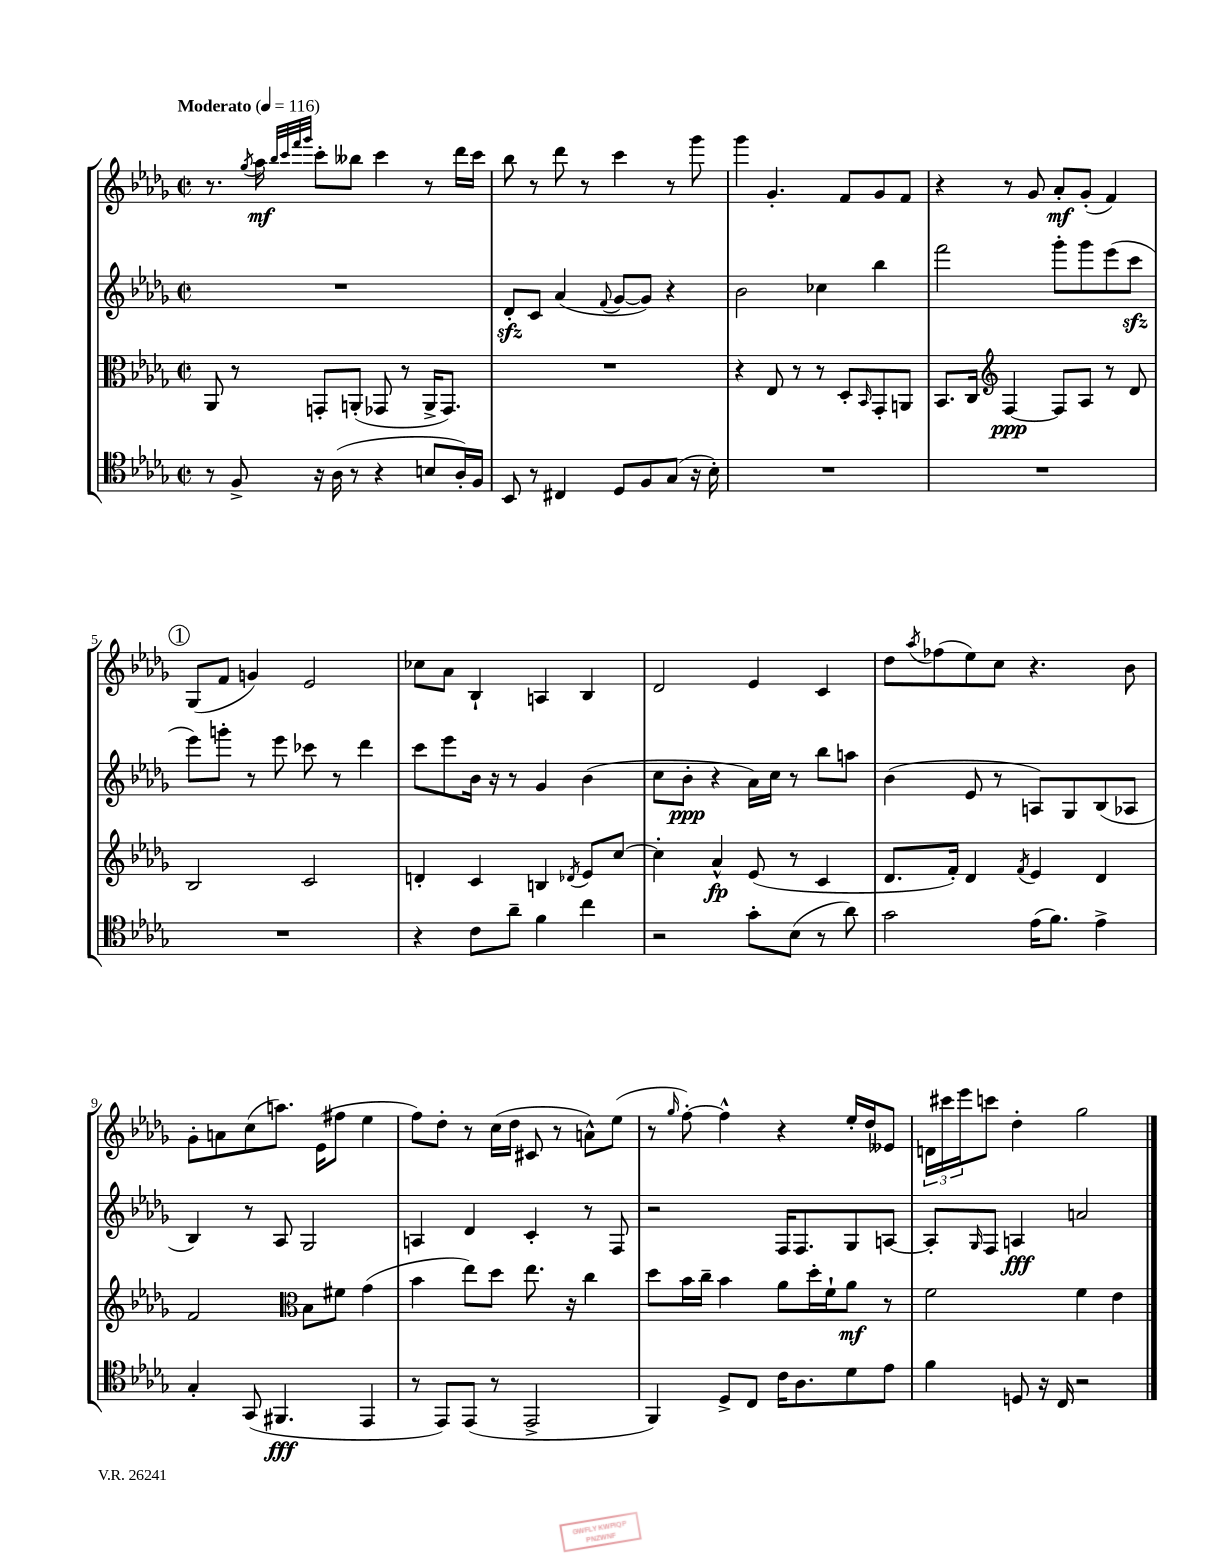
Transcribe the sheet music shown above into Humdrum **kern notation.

**kern	**dynam	**kern	**dynam	**kern	**dynam	**kern	**dynam
*part4	*part4	*part3	*part3	*part2	*part2	*part1	*part1
*staff4	*staff4	*staff3	*staff3	*staff2	*staff2	*staff1	*staff1
*clefC4	*	*clefC3	*	*clefG2	*	*clefG2	*
*k[b-e-a-d-g-]	*	*k[b-e-a-d-g-]	*	*k[b-e-a-d-g-]	*	*k[b-e-a-d-g-]	*
*M2/2	*	*M2/2	*	*M2/2	*	*M2/2	*
*met(c|)	*	*met(c|)	*	*met(c|)	*	*met(c|)	*
*MM116	*	*MM116	*	*MM116	*	*MM116	*
=1	=1	=1	=1	=1	=1	=1	=1
!	!	!	!	!	!	!LO:TX:a:B:t=Moderato	!
8r	.	8AA-/	.	1r	.	8.r	.
8F^/	.	8r	.	.	.	.	.
.	.	.	.	.	.	8qgg-/	.
.	.	.	.	.	.	16aa-\	mf
.	.	.	.	.	.	32qqbb-/LLL	.
.	.	.	.	.	.	32qqccc/	.
.	.	.	.	.	.	32qqfff/	.
.	.	.	.	.	.	32qqggg-/JJJ	.
16r	.	8GGn'/L	.	.	.	8ccc'\L	.
(16A-\	.	.	.	.	.	.	.
8r	.	(8AAn'/J	.	.	.	8bb--X\J	.
4r	.	8GG-X/	.	.	.	4ccc\	.
.	.	8r	.	.	.	.	.
8Bn/L	.	16AA^/KL	.	.	.	8r	.
.	.	8.GG-/J)	.	.	.	.	.
16A-'/L)	.	.	.	.	.	16ddd-\LL	.
16F/JJ	.	.	.	.	.	16ccc\JJ	.
=2	=2	=2	=2	=2	=2	=2	=2
8BB-/	.	1r	.	8d-zz'/L	.	8bb-\	.
8r	.	.	.	8c/J	.	8r	.
4C#X/	.	.	.	(4a-/	.	8ddd-\	.
.	.	.	.	.	.	8r	.
.	.	.	.	8qqf/	.	.	.
8D-/L	.	.	.	[8g-/L	.	4ccc\	.
8F/	.	.	.	8g-/J])	.	.	.
(8G-/J	.	.	.	4r	.	8r	.
16r	.	.	.	.	.	8ggg-\	.
16B-'\)	.	.	.	.	.	.	.
=3	=3	=3	=3	=3	=3	=3	=3
1r	.	4r	.	2b-\	.	4ggg-\	.
.	.	8E-/	.	.	.	4.g-'/	.
.	.	8r	.	.	.	.	.
.	.	8r	.	4cc-X\	.	.	.
.	.	8D-'/L	.	.	.	8f/L	.
.	.	16qqBB-/	.	.	.	.	.
.	.	8GG-'/	.	4bb-\	.	8g-/	.
.	.	8AAn/J	.	.	.	8f/J	.
=4	=4	=4	=4	=4	=4	=4	=4
1r	.	8.BB-/L	.	2fff\	.	4r	.
.	.	16C/Jk	.	.	.	.	.
*	*	*clefG2	*	*	*	*	*
.	.	[4F/	ppp	.	.	8r	.
.	.	.	.	.	.	8g-/	.
.	.	8F/L]	.	8ggg-'\L	.	8a-'/L	mf
.	.	8A-/J	.	8ggg-\	.	(8g-'/J	.
.	.	8r	.	(8eee-\	.	4f/)	.
.	.	8d-/	.	8ccczz\J	.	.	.
!!LO:LB:g=z
!!LO:REH:place=s1:t=1
=5	=5	=5	=5	=5	=5	=5	=5
1r	.	2B-/	.	8eee-\L)	.	(8G-/L	.
.	.	.	.	8gggn'\J	.	8f/J	.
.	.	.	.	8r	.	4gn/)	.
.	.	.	.	8eee-\	.	.	.
.	.	2c/	.	8ccc-X\	.	2e-/	.
.	.	.	.	8r	.	.	.
.	.	.	.	4ddd-\	.	.	.
=6	=6	=6	=6	=6	=6	=6	=6
4r	.	4dn'/	.	8ccc\L	.	8cc-X\L	.
.	.	.	.	8eee-\	.	8a-\J	.
8c\L	.	4c/	.	16b-\Jk	.	4B-`/	.
.	.	.	.	16r	.	.	.
8a-~\J	.	.	.	8r	.	.	.
4f\	.	4Bn/	.	4g-/	.	4An/	.
.	.	8qd-X/	.	.	.	.	.
4cc\	.	8e-/L	.	(4b-\	.	4B-/	.
.	.	[8cc/J	.	.	.	.	.
=7	=7	=7	=7	=7	=7	=7	=7
2r	.	4cc'\]	.	8cc\L	.	2d-/	.
.	.	.	.	8b-'\J	ppp	.	.
.	.	4a-^^/	fp	4r	.	.	.
8g-'\L	.	(8e-/	.	16a-\LL)	.	4e-/	.
.	.	.	.	16cc\JJ	.	.	.
(8B-\J	.	8r	.	8r	.	.	.
8r	.	4c/	.	8bb-\L	.	4c/	.
8a-\)	.	.	.	8aan\J	.	.	.
=8	=8	=8	=8	=8	=8	=8	=8
2g-\	.	8.d-/L	.	(4b-\	.	8dd-\L	.
.	.	.	.	.	.	8qaa-/	.
.	.	.	.	.	.	(8ff-X\	.
.	.	16f'/Jk)	.	.	.	.	.
.	.	4d-/	.	8e-/	.	8ee-\)	.
.	.	.	.	8r	.	8cc\J	.
.	.	8qf/	.	.	.	.	.
(16e-\KL	.	4e-/	.	8An/L)	.	4.r	.
8.f\J)	.	.	.	.	.	.	.
.	.	.	.	8G-/	.	.	.
4e-^\	.	4d-/	.	(8B-/	.	.	.
.	.	.	.	8A-X/J	.	8b-\	.
!!LO:LB:g=z
=9	=9	=9	=9	=9	=9	=9	=9
4G-'/	.	2f/	.	4B-/)	.	8g-'\L	.
.	.	.	.	.	.	8an\	.
(8GG-/	.	.	.	8r	.	(8cc\	.
4.FF#X/	fff	.	.	8A-/	.	8.aan\J)	.
*	*	*clefC3	*	*	*	*	*
.	.	8B-\L	.	2G-/	.	.	.
.	.	.	.	.	.	(16e-\KL	.
.	.	8f#X\J	.	.	.	8ff#X\J	.
4EE-/	.	(4g-\	.	.	.	4ee-\	.
=10	=10	=10	=10	=10	=10	=10	=10
8r	.	4b-\	.	4An/	.	8ff\L)	.
8EE-/L)	.	.	.	.	.	8dd-'\J	.
(8EE-/J	.	8ee-\L)	.	4d-/	.	8r	.
8r	.	8dd-\J	.	.	.	(16cc\LL	.
.	.	.	.	.	.	16dd-\JJ	.
2EE-^/	.	8.ee-\	.	4c'/	.	8c#X/	.
.	.	.	.	.	.	8r	.
.	.	16r	.	.	.	.	.
.	.	4cc\	.	8r	.	8an^^\L)	.
.	.	.	.	8F/	.	(8ee-\J	.
=11	=11	=11	=11	=11	=11	=11	=11
4FF/)	.	8dd-\L	.	2r	.	8r	.
.	.	.	.	.	.	16qqgg-/	.
.	.	16b-\L	.	.	.	[8ff'\)	.
.	.	16cc~\JJ	.	.	.	.	.
8D-^/L	.	4b-\	.	.	.	4ff^^\]	.
8C/J	.	.	.	.	.	.	.
16c\KL	.	8a-\L	.	16F/KL	.	4r	.
8.A-\	.	.	.	8.F/	.	.	.
.	.	16dd-'\L	.	.	.	.	.
.	.	16f`\J	.	.	.	.	.
8d-\	.	8a-\J	mf	8G-/	.	16ee-'/LL	.
.	.	.	.	.	.	16dd-/J	.
8e-\J	.	8r	.	[8An/J	.	8e--X/J	.
=12	=12	=12	=12	=12	=12	=12	=12
4f\	.	2f\	.	8A'/L]	.	24dn\LL	.
.	.	.	.	.	.	24ccc#X\	.
.	.	.	.	.	.	24eee-\J	.
.	.	.	.	16qqG-/	.	.	.
.	.	.	.	8F/J	.	8cccn\J	.
8Dn/	.	.	.	4An/	fff	4dd-'\	.
16r	.	.	.	.	.	.	.
16C/	.	.	.	.	.	.	.
2r	.	4f\	.	2an/	.	2gg-\	.
.	.	4e-\	.	.	.	.	.
==	==	==	==	==	==	==	==
*-	*-	*-	*-	*-	*-	*-	*-
